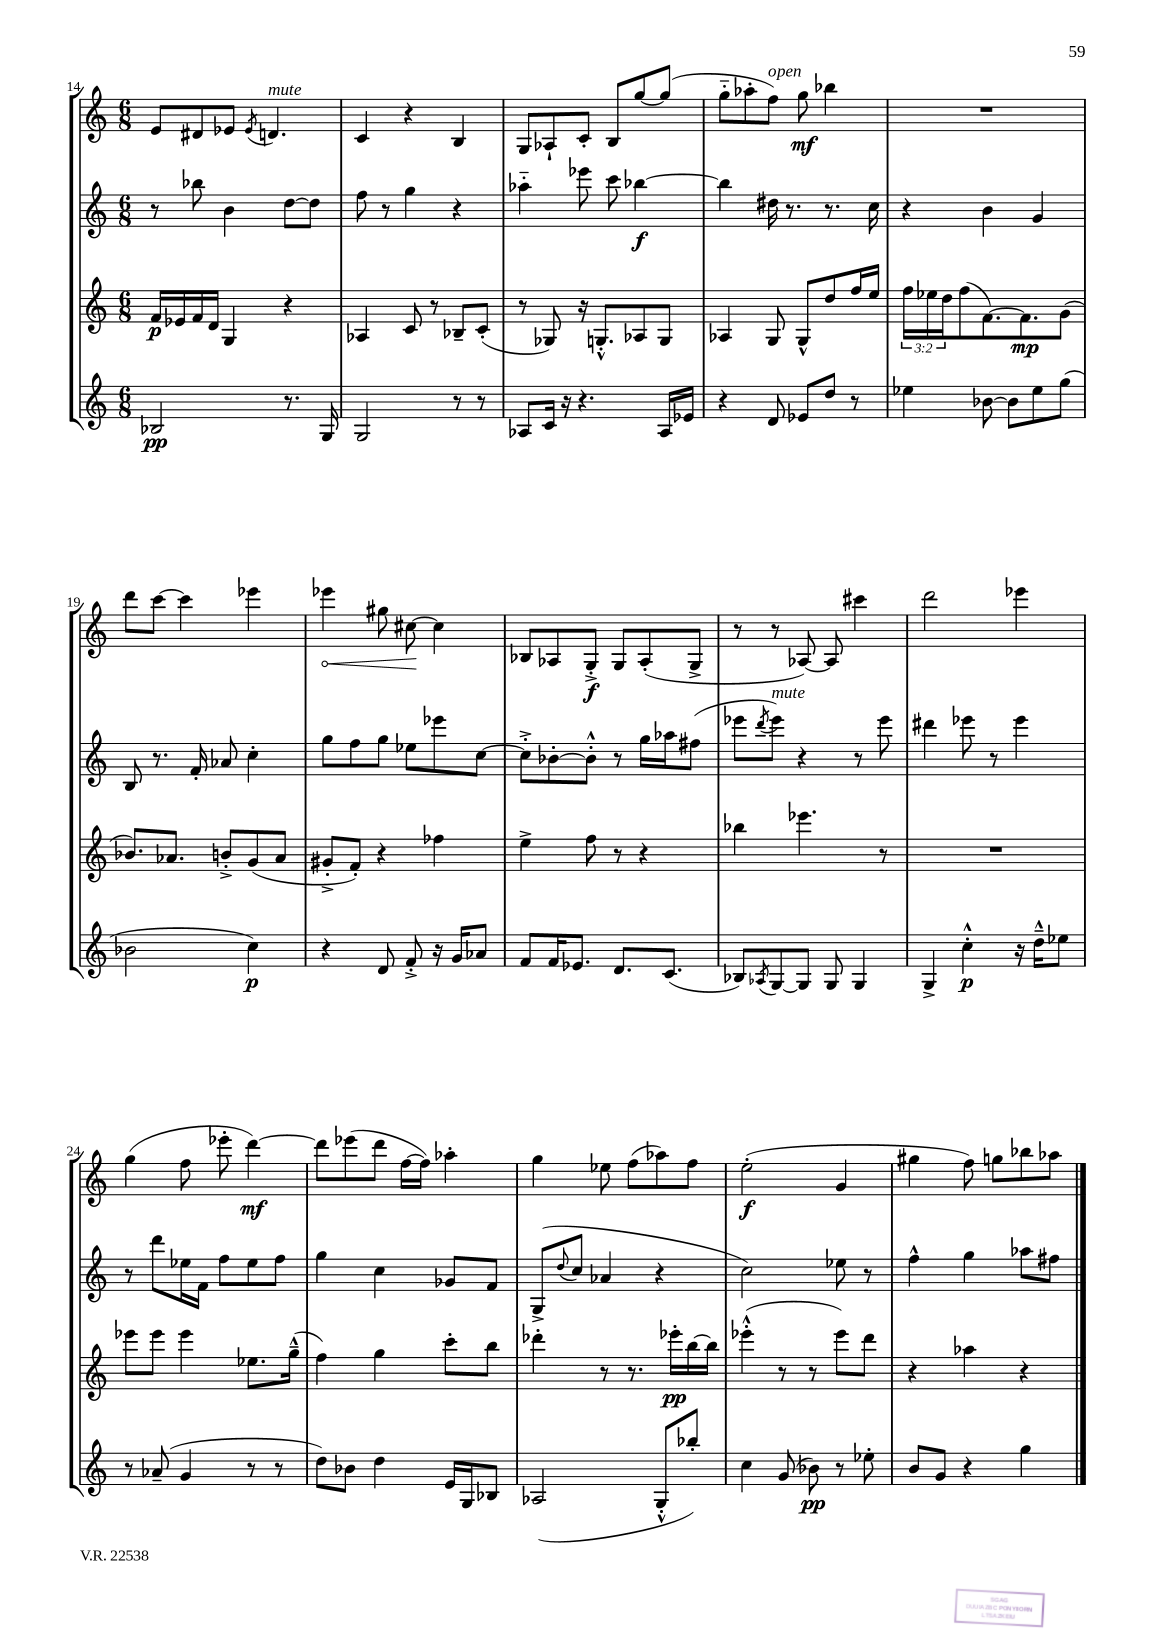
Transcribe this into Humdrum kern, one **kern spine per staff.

**kern	**kern	**kern	**kern
*staff4	*staff3	*staff2	*staff1
*clefG2	*clefG2	*clefG2	*clefG2
*k[]	*k[]	*k[]	*k[]
*M6/8	*M6/8	*M6/8	*M6/8
2B-	16f	8r	8e
.	16e-	.	.
.	16f	8bb-	8d#
.	16d	.	.
.	4G	4b	8e-
.	.	.	8qe-
.	.	.	4.d
8.r	4r	[8dd	.
.	.	8dd]	.
16G	.	.	.
=	=	=	=
2G	4A-	8ff	4c
.	.	8r	.
.	8c	4gg	4r
.	8r	.	.
8r	8B-~	4r	4B
8r	(8c'	.	.
=	=	=	=
8A-	8r	4aa-'~	8G
16c	8G-)	.	8A-`
16r	.	.	.
4.r	16r	8eee-	8c'
.	8.G'^^	.	.
.	.	8ccc	8B
.	8A-	[4bb-	[8gg
16A-	8G	.	(8gg]
16e-	.	.	.
=	=	=	=
4r	4A-	4bb-]	8gg'~
.	.	.	8aa-'
8d	8G	16dd#	8ff)
.	.	8.r	.
8e-	8G^^	.	8gg
8dd	8dd	8.r	4bb-
8r	16ff	.	.
.	16ee	16cc	.
=	=	=	=
4ee-	24ff	4r	2.r
.	24ee-	.	.
.	24dd	.	.
.	(8ff	.	.
[8b-	[8.f)	4b	.
8b-]	.	.	.
.	8.f]	.	.
8ee-	.	4g	.
(8gg	(8g	.	.
=	=	=	=
2b-	8.b-)	8B	8ddd
.	.	8.r	[8ccc
.	8.a-	.	.
.	.	.	4ccc]
.	.	16f'	.
.	8b'^	8a-	.
4cc)	(8g	4cc'	4eee-
.	8a-	.	.
=	=	=	=
4r	8g#'^	8gg	4eee-
.	8f')	8ff	.
8d	4r	8gg	8gg#
8f'^	.	8ee-	[8cc#
16r	4ff-	8eee-	4cc#]
16g	.	.	.
8a-	.	[8cc	.
=	=	=	=
8f	4ee^	8cc'^]	8B-
16f	.	[8b-'	8A-
8.e-	.	.	.
.	8ff	8b-'^^]	8G'^
8.d	8r	8r	8G
.	4r	16gg	(8A-'
(8.c	.	16aa-	.
.	.	(8ff#	8G^
=	=	=	=
8B-)	4bb-	8eee-	8r
8qA-	.	8qddd	.
[8G	.	8eee-)	8r
8G]	4.eee-	4r	[8A-)
8G	.	.	8A-]
4G	.	8r	4ccc#
.	8r	8eee-	.
=	=	=	=
4G^	2.r	4ddd#	2ddd
4cc'^^	.	8eee-	.
.	.	8r	.
16r	.	4eee-	4eee-
16dd~^^	.	.	.
8ee-	.	.	.
=	=	=	=
8r	8eee-	8r	(4gg
(8a-~	8eee-	8ddd	.
4g	4eee-	16ee-	8ff
.	.	16f	.
.	.	8ff	8eee-'
8r	8.ee-	8ee-	[4ddd)
8r	.	8ff	.
.	(16gg~^^	.	.
=	=	=	=
8dd)	4ff)	4gg	8ddd]
8b-	.	.	(8eee-
4dd	4gg	4cc	8ddd
.	.	.	[16ff
.	.	.	16ff])
16e	8ccc'	8g-	4aa-'
16G	.	.	.
8B-	8bb	8f	.
=	=	=	=
(2A-	4ddd-'	(8G^	4gg
.	.	8qqdd	.
.	.	8cc	.
.	8r	4a-	8ee-
.	8.r	.	(8ff
8G'^^	.	4r	8aa-)
.	16eee-'	.	.
8bb-')	[16bb	.	8ff
.	16bb]	.	.
=	=	=	=
4cc	(4eee-'^^	2cc)	(2ee'
(8g	8r	.	.
8b-)	8r	.	.
8r	8eee-)	8ee-	4g
8ee-'	8ddd	8r	.
=	=	=	=
8b	4r	4ff^^	4gg#
8g	.	.	.
4r	4aa-	4gg	8ff)
.	.	.	8gg
4gg	4r	8aa-	8bb-
.	.	8ff#	8aa-
==	==	==	==
*-	*-	*-	*-
